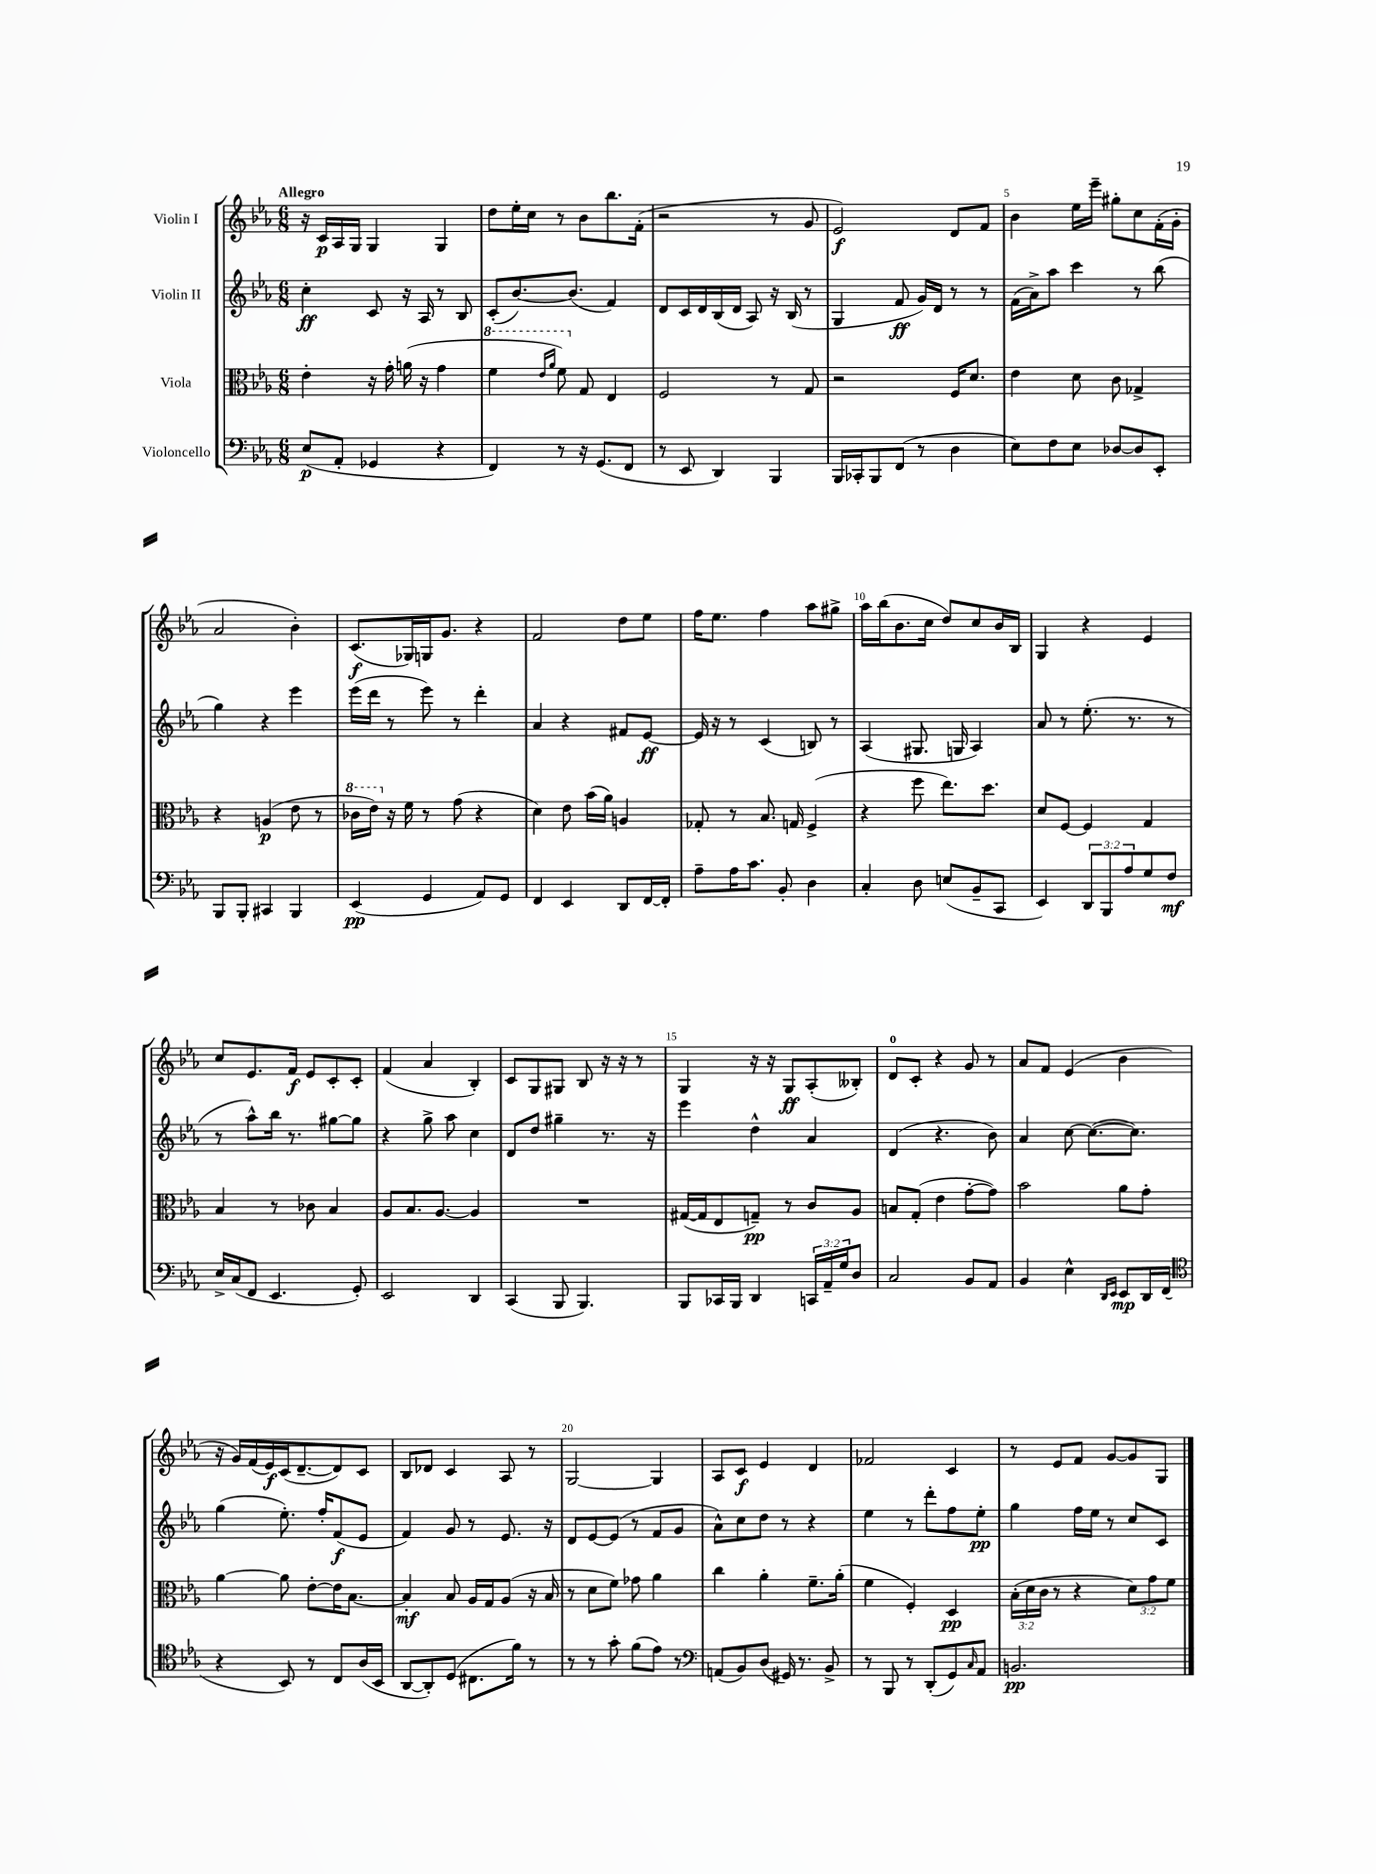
<<
\new StaffGroup <<
\new Staff = "s0" \with { instrumentName = "Violin I" } {
    \clef treble \key ees \major \numericTimeSignature \time 6/8 \tempo "Allegro"
    r16 c'16\p aes16 g16 g4 g4 |
    d''8 ees''16-. c''16 r8 bes'8 bes''8. f'16-.( |
    r2 r8 g'8 |
    ees'2\f) d'8 f'8 |
    bes'4 ees''16 ees'''16-- gis''8-. c''8 f'16-.( g'16-. |
    aes'2 bes'4-.) |
    c'8.\f( ges16) g16 g'8. r4 |
    f'2 d''8 ees''8 |
    f''16 ees''8. f''4 aes''8 gis''8-> |
    aes''16 bes''16( bes'8. c''16 d''8) c''8 bes'16 bes16 |
    g4 r4 ees'4 |
    c''8 ees'8. f'16\f ees'8 c'8-. c'8-. |
    f'4( aes'4 bes4-.) |
    c'8 g8 gis8 bes8 r16 r16 r8 |
    g4 r16 r16 g8\ff aes8-.( beses8-.) |
    d'8-0 c'8-. r4 g'8 r8 |
    aes'8 f'8 ees'4( bes'4 |
    r16 g'16) f'16( ees'16\f) c'16( d'8.~-- d'8) c'8 |
    bes8 des'8 c'4 aes8 r8 |
    g2~ g4 |
    aes8 c'8\f ees'4 d'4 |
    fes'2 c'4 |
    r8 ees'8 f'8 g'8~ g'8 g8 \bar "|." |
}
\new Staff = "s1" \with { instrumentName = "Violin II" } {
    \clef treble \key ees \major \numericTimeSignature \time 6/8
    c''4-.\ff c'8 r16 aes16 r8 bes8 |
    c'8-.( bes'8.~) bes'8.( f'4) |
    d'8 c'16 d'16 bes16( d'16 aes8) r16 bes16( r8 |
    g4 f'8\ff g'16) d'16 r8 r8 |
    f'16( aes'16->) aes''8 c'''4 r8 bes''8( |
    g''4) r4 ees'''4 |
    ees'''16( d'''16 r8 ees'''8) r8 d'''4-. |
    aes'4 r4 fis'8 ees'8~\ff |
    ees'16 r16 r8 c'4( b8) r8 |
    aes4( gis8. g16 aes4) |
    aes'8 r8 ees''8.-.( r8. r8 |
    r8 aes''8-^) bes''16 r8. gis''8~ gis''8 |
    r4 g''8-> aes''8 c''4 |
    d'8 d''8 gis''4-- r8. r16 |
    ees'''4 d''4-^ aes'4 |
    d'4( r4. bes'8) |
    aes'4 c''8~ c''8.~( c''8.) |
    g''4( ees''8.-.) f''16-. f'8\f( ees'8 |
    f'4) g'8 r8 ees'8. r16 |
    d'8 ees'8~ ees'8( r8 f'8 g'8 |
    aes'8-^) c''8 d''8 r8 r4 |
    ees''4 r8 d'''8-. f''8 ees''8-.\pp |
    g''4 f''16 ees''16 r8 c''8 c'8 \bar "|." |
}
\new Staff = "s2" \with { instrumentName = "Viola" } {
    \clef alto \key ees \major \numericTimeSignature \time 6/8 \override Staff.TupletNumber.text = #tuplet-number::calc-fraction-text
    ees'4-. r16 g'16-. a'16( r16 g'4 |
    \ottava #1 f''4 \grace { ees''16 aes''16 } f''8) \ottava #0 g8 ees4 |
    f2 r8 g8 |
    r2 f16 d'8. |
    ees'4 d'8 c'8 ges4-> |
    r4 a4\p( ees'8 r8 |
    \ottava #1 ces''16 ees''16) \ottava #0 r16 f'16 r8 g'8( r4 |
    d'4) ees'8 bes'16( aes'16) a4 |
    ges8-. r8 bes8. g16 f4->( |
    r4 f''8 ees''8.) d''8. |
    d'8 f8~ f4 g4 |
    bes4 r8 ces'8 bes4 |
    aes8 bes8. aes8.~ aes4 |
    R2. |
    gis16~( gis16 ees8 g8--\pp) r8 c'8 aes8 |
    b8 g8-.( ees'4 g'8~-. g'8) |
    bes'2 aes'8 g'8-. |
    aes'4~ aes'8 ees'8~-. ees'16 bes8.~ |
    bes4-.\mf bes8 aes16 g16 aes8( r16 bes16 |
    r8 d'8 f'8) ges'8 aes'4 |
    c''4 aes'4-. f'8.-- aes'16-.( |
    f'4 f4-.) d4\pp |
    \tuplet 3/2 { bes16-.( d'16 c'16 } r8 r4 \tuplet 3/2 { d'8) g'8 f'8 } \bar "|." |
}
\new Staff = "s3" \with { instrumentName = "Violoncello" } {
    \clef bass \key ees \major \numericTimeSignature \time 6/8 \override Staff.TupletNumber.text = #tuplet-number::calc-fraction-text
    ees8\p( aes,8-. ges,4 r4 |
    f,4) r8 r16 g,8.( f,8 |
    r8 ees,8 d,4) bes,,4 |
    bes,,16 ces,16-. bes,,8 f,8( r8 d4 |
    ees8) f8 ees8 des8~ des8 ees,8-. |
    bes,,8 bes,,8-. cis,4 bes,,4 |
    ees,4\pp( g,4 aes,8) g,8 |
    f,4 ees,4 d,8 f,16~ f,16-. |
    aes8-- aes16 c'8. bes,8-. d4 |
    c4-. d8 e8( bes,8-- c,8 |
    ees,4) \tuplet 3/2 { d,8 bes,,8 aes8 } g8 f8\mf |
    ees16-> c16( f,8 ees,4. g,8-.) |
    ees,2 d,4 |
    c,4( bes,,8 bes,,4.) |
    bes,,8 ces,16 bes,,16 d,4 \tuplet 3/2 { c,16 aes,16-- g16 } d8 |
    c2 bes,8 aes,8 |
    bes,4 ees4-^ \grace { d,16 ees,16 } ees,8\mp d,16 f,16( |
    \clef tenor r4 bes,8) r8 c8 aes16( bes,16 |
    aes,8~ aes,8-.) d8( cis8. f'16) r8 |
    r8 r8 g'8-. f'8( ees'8) r8 |
    \clef bass a,8( bes,8) d8( gis,16) r8. bes,8-> |
    r8 bes,,8 r8 d,8-.( g,8) \grace { c16 } aes,8 |
    b,2.\pp \bar "|." |
}
>>
>>
\layout { \context { \Score \override BarNumber.break-visibility = ##(#f #t #t) barNumberVisibility = #(every-nth-bar-number-visible 5) } }
